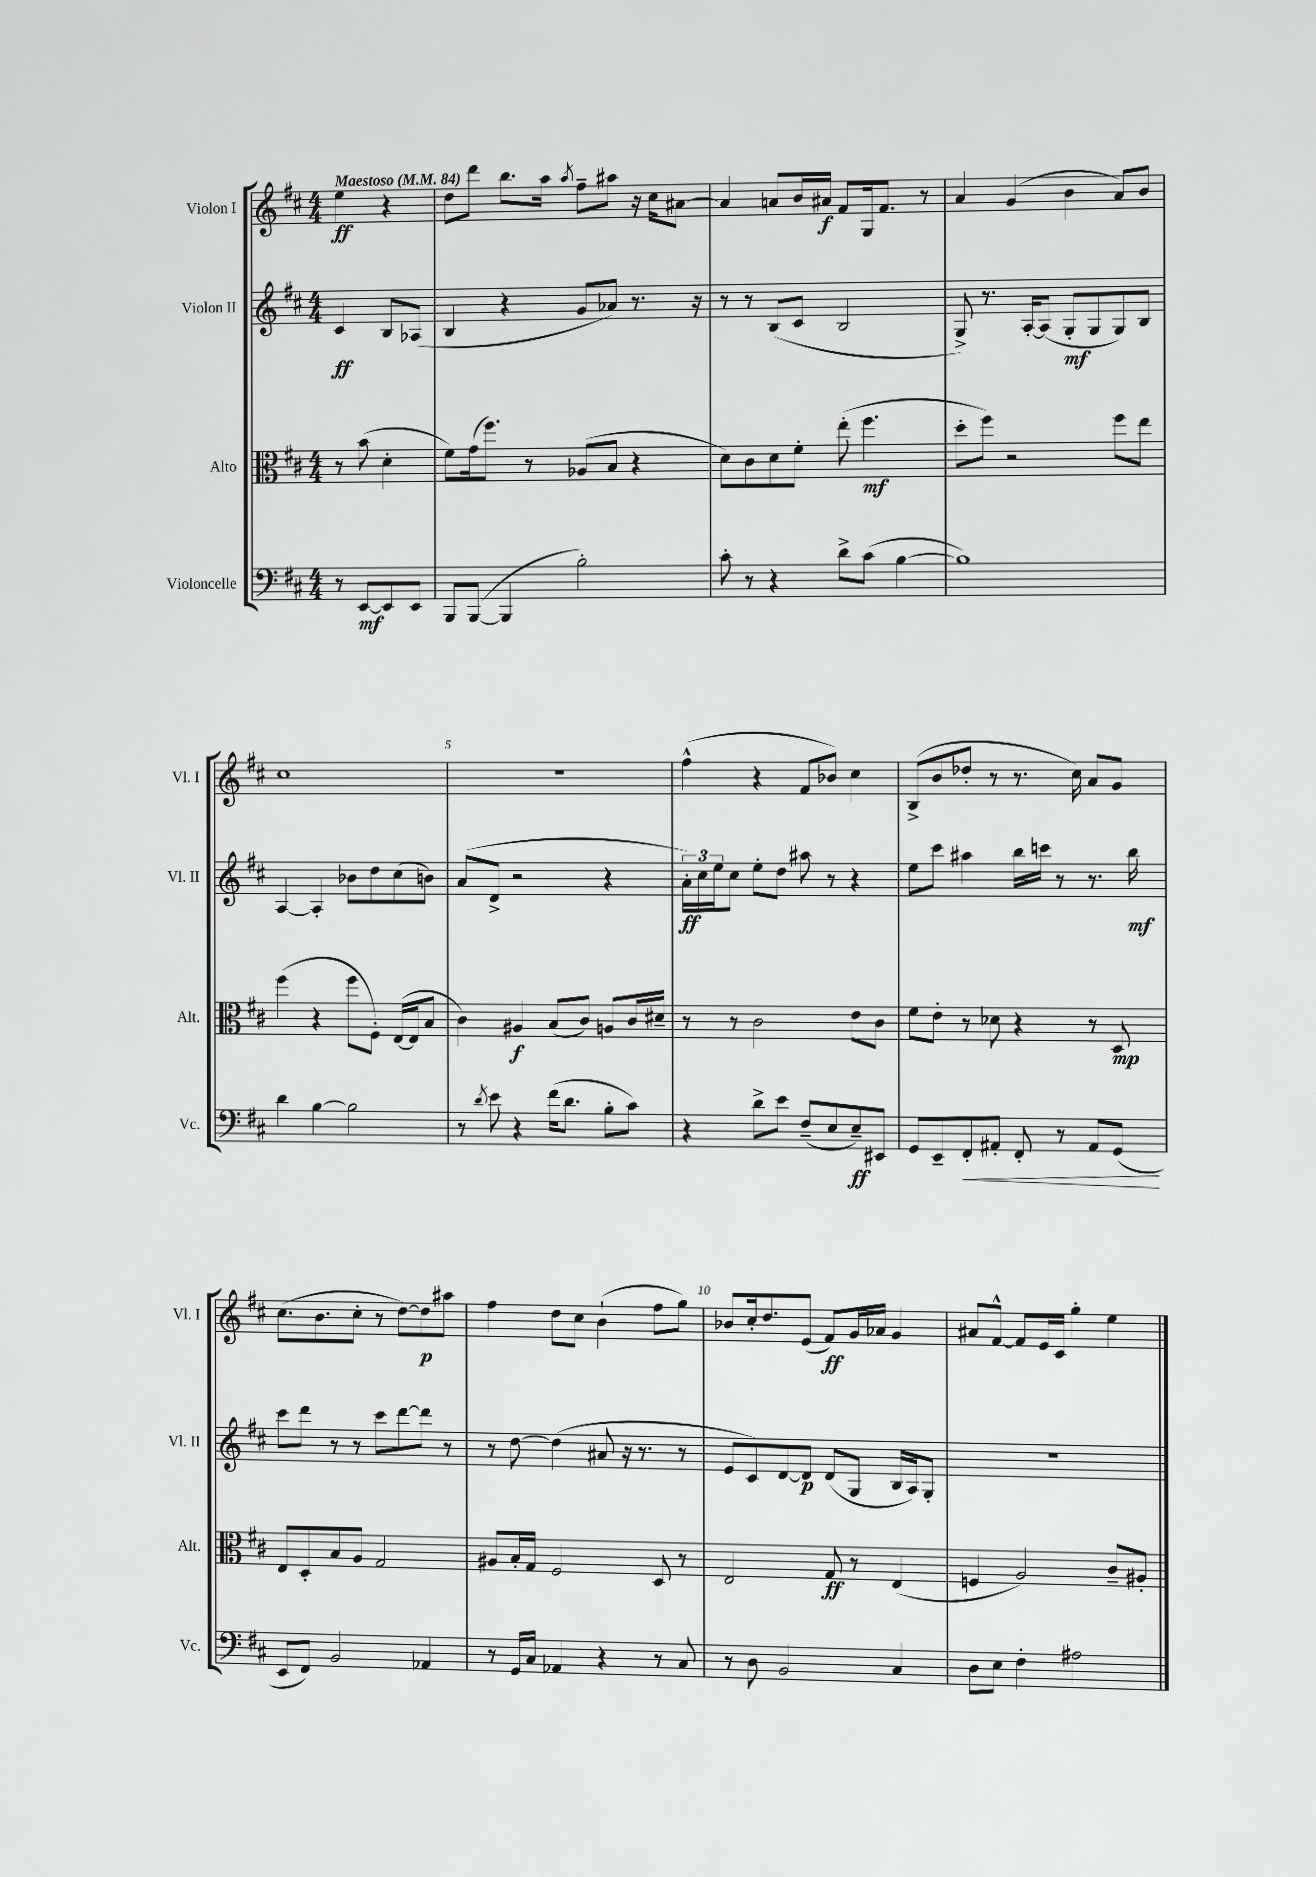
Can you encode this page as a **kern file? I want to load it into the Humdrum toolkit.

**kern	**kern	**kern	**kern
*staff4	*staff3	*staff2	*staff1
*clefF4	*clefC3	*clefG2	*clefG2
*k[f#c#]	*k[f#c#]	*k[f#c#]	*k[f#c#]
*M4/4	*M4/4	*M4/4	*M4/4
*MM84	*MM84	*MM84	*MM84
8r	8r	4c#	4ee
[8EE	(8b	.	.
8EE]	4d'	8B	4r
8EE	.	(8A-	.
=	=	=	=
8BBB	8f#)	4B	8dd
([8BBB	(16g	.	8ddd
.	8.ff#)	.	.
4BBB]	.	4r	8.bb
.	8r	.	.
.	.	.	16aa
.	.	.	8qaa
2B')	(8A-	8g	8ff#~
.	8B	8a-)	8aa#
.	4r	8.r	16r
.	.	.	16cc#
.	.	.	[8a#
.	.	16r	.
=	=	=	=
8c#'	8d)	8r	4a#]
8r	8c#	8r	.
4r	8d	(8B	8a
.	8f#'	8c#	16b
.	.	.	16a#
8d^	(8ee'	2B	8f#
(8c#	4.ff#	.	16G
.	.	.	8.f#
[4B	.	.	.
.	.	.	8r
=	=	=	=
1B])	8dd'	8G^)	4a
.	8ff#)	8.r	.
.	2r	.	(4g
.	.	[16A'	.
.	.	(8A]	.
.	.	8G'	4b
.	.	8G	.
.	8ff#	8G)	8a)
.	8ee	8B	8b
=	=	=	=
4d	(4ff#	[4A	1cc#
[4B	4r	4A']	.
2B]	8ff#	8b-	.
.	8F#')	8dd	.
.	([16E	(8cc#	.
.	16E]	.	.
.	8B	8b)	.
=	=	=	=
8r	4c#)	(8a	1r
8qd	.	.	.
8e	.	8d^	.
4r	4A#	2r	.
(16f#	(8B	.	.
8.d	.	.	.
.	8c#)	.	.
8B'	8A	4r	.
8c#)	16c#	.	.
.	16d#~	.	.
=	=	=	=
4r	8r	24a')	(4ff#^^
.	.	24cc#	.
.	.	24ee	.
.	8r	8cc#	.
8d^	2c#	8ee'	4r
8e	.	8dd	.
(8F#~	.	8aa#	8f#
8E	.	8r	8b-)
8E~)	8e	4r	4cc#
8EE#	8c#	.	.
=	=	=	=
8GG	8f#	8ee	(8B^
8EE~	8e'	8ccc#	8b
8FF#'	8r	4aa#	8dd-'
8AA#'	8d-	.	8r
8FF#'	4r	16bb	8.r
.	.	16ccc	.
8r	.	8r	.
.	.	.	16cc#)
8AA#	8r	8.r	8a
(8GG	8D	.	8g
.	.	16bb	.
=	=	=	=
8EE	8E	8ccc#	(8.cc#
8FF#)	8D'	8ddd	.
.	.	.	8.b
2BB	8B	8r	.
.	8A	8r	8cc#'
.	2G	8ccc#	8r
.	.	[8ddd	[8dd)
4AA-	.	8ddd]	8dd]
.	.	8r	8aa#
=	=	=	=
8r	8A#	8r	4ff#
16GG	16B'	[8dd	.
16C#	16G	.	.
4AA-	2F#	(4dd]	8dd
.	.	.	8cc#
4r	.	8a#	(4b`
.	.	16r	.
.	.	8.r	.
8r	8D	.	8ff#
8C#	8r	8r	8gg)
=	=	=	=
8r	2E	8e	8b-
8D	.	8c#)	16cc#'
.	.	.	8.dd
2BB	.	[8d	.
.	.	8d]	(8e
.	8G	(8d	8f#)
.	8r	8G	16g
.	.	.	16a-
4C#	(4E	16B	4g
.	.	16A)	.
.	.	8G'	.
=	=	=	=
8D	4F	1r	8a#
8E	.	.	[8f#^^
4F#'	2A)	.	8f#]
.	.	.	16e
.	.	.	16c#
2A#	.	.	4gg'
.	8c#~	.	4ee
.	8A#'	.	.
==	==	==	==
*-	*-	*-	*-
